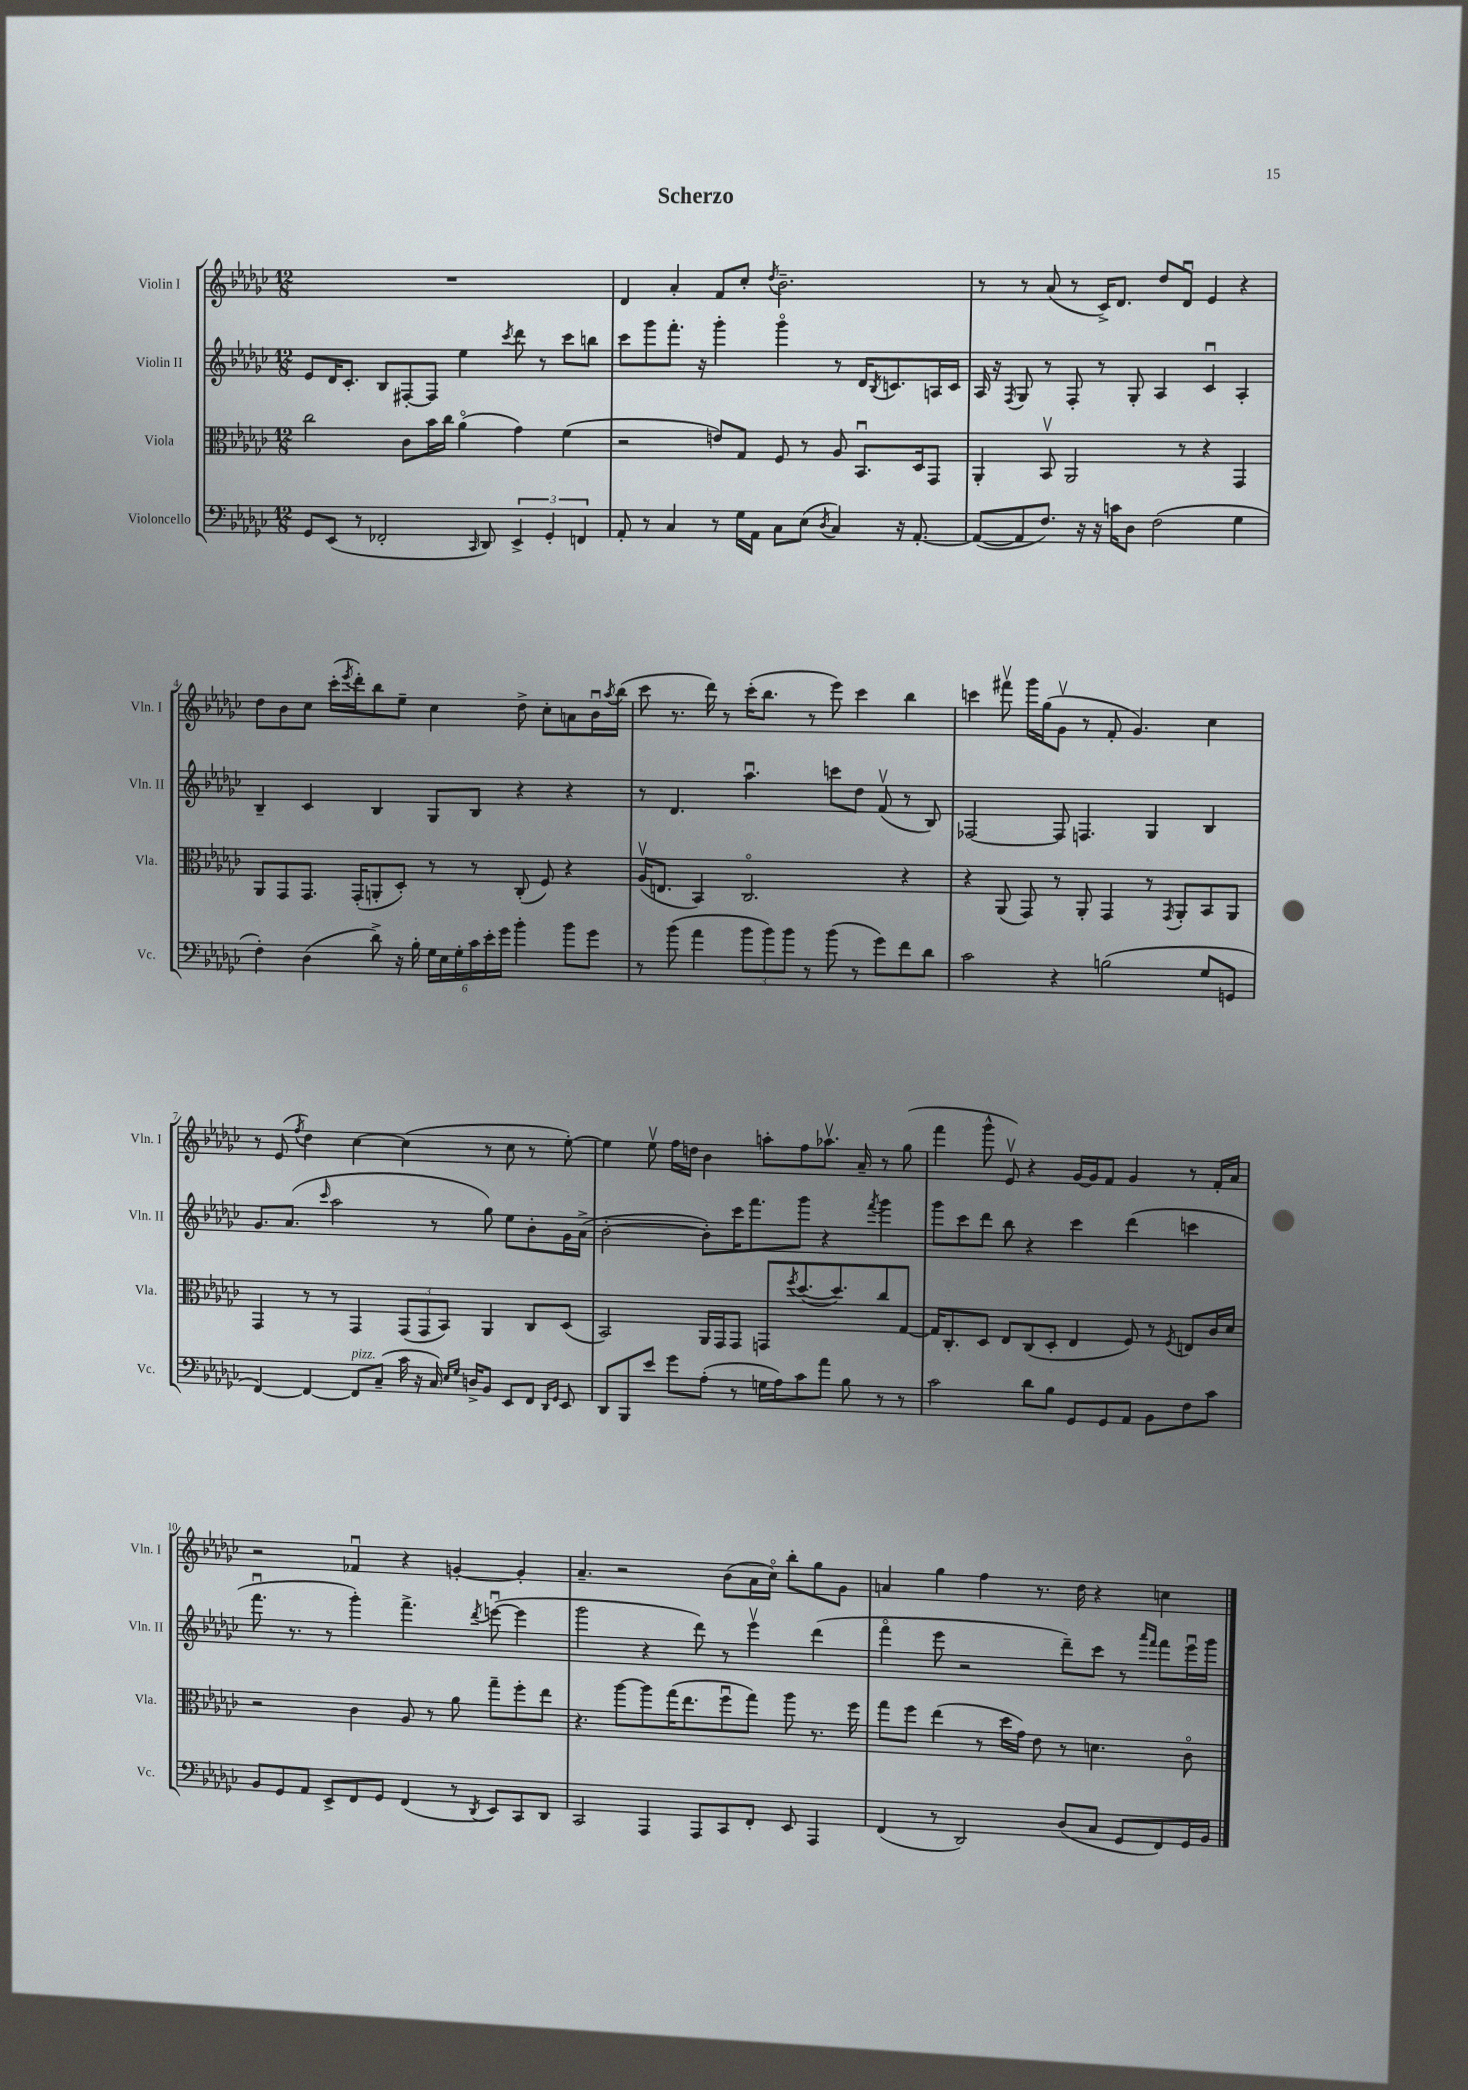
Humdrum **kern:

**kern	**kern	**kern	**kern
*staff4	*staff3	*staff2	*staff1
*clefF4	*clefC3	*clefG2	*clefG2
*k[b-e-a-d-g-c-]	*k[b-e-a-d-g-c-]	*k[b-e-a-d-g-c-]	*k[b-e-a-d-g-c-]
*M12/8	*M12/8	*M12/8	*M12/8
8GG-	2cc-	8e-	1.r
(8EE-	.	16d-	.
.	.	8.c-'	.
8r	.	.	.
2FF-'	.	8B-	.
.	8c-	[8F#'	.
.	16b-	8F#]	.
.	16cc-	.	.
.	(4a-o	4ee-	.
16qqCC-	.	.	.
8DD-)	.	.	.
.	.	8qccc-	.
6EE-^	4g-)	8ddd-	.
.	.	8r	.
6GG-'	.	.	.
.	(4f	8ccc-	.
6FF	.	.	.
.	.	8bb	.
=	=	=	=
8AA-'	2r	8ccc-	4d-
8r	.	8ggg-	.
4C-	.	8.fff'	4a-'
.	.	16r	.
8r	8e)	4ggg-'	8f
16G-	8G-	.	8cc-'
16AA-	.	.	.
.	.	.	8qdd-
8C-	8F	4ggg-o	2.b-~
(8E-	8r	.	.
8qD-	.	.	.
4C-)	8A-	8r	.
.	8.BB-u	16d-	.
.	.	8qB-	.
.	.	8.c	.
16r	.	.	.
[8.AA-'	16D-	.	.
.	8GG-	16A	.
.	.	16c	.
=	=	=	=
(8AA-_	4AA-'	16A-	8r
.	.	16r	.
.	.	8qF	.
8AA-]	.	8G-	8r
8.F)	8BB-v	8r	(8a-
.	2AA-	8F'	8r
16r	.	.	.
16r	.	8r	16c-^)
16c	.	.	8.d-
8D-	.	8G-'	.
(2F	.	4A-	8dd-
.	8r	.	8d-u
.	4r	4c-u	4e-
4G-	4GG-	4A-'	4r
=	=	=	=
4F')	8AA-	4B-~	8dd-
.	8GG-	.	8b-
(4D-	8.GG-	4c-	8cc-
.	.	.	(16ccc-'
.	.	.	8qeee-
.	(16GG-'	.	16ddd-')
8d-^)	8AA'	4B-	8bb-
16r	8D-')	.	8ee-~
16B-'	.	.	.
24G-	8r	8G-	4cc-
24E-	.	.	.
24G-'	.	.	.
24c-	8r	8B-	.
24e-'	.	.	.
24g-	.	.	.
4b-'	(8C-'	4r	8dd-^
.	8F)	.	8cc-'
8b-	4r	4r	8a
8g-	.	.	16b-u
.	.	.	8qaa-
.	.	.	(16bb-
=	=	=	=
8r	(16A-v	8r	8ccc-
.	8.E	.	.
(8b-	.	4.d-	8.r
4a-	4BB-)	.	.
.	.	.	16ddd-)
.	.	.	8r
12b-	2.C-o	4.aa-u	(16ccc-'
.	.	.	8.bb-
12b-)	.	.	.
12b-	.	.	.
8r	.	.	8r
(8b-	.	8ccc	8eee-)
8r	.	8dd-	4ccc-
8g-)	.	(8fv	.
8f	4r	8r	4bb-
8d-	.	8B-)	.
=	=	=	=
2c-	4r	[2F-	4ccc
.	(8AA-	.	8fff#v
.	8GG-)	.	16ggg-
.	.	.	(16gg-
4r	8r	8F-]	8g-v
.	8AA-'	4.F	8r
(2B	4GG-	.	8f'
.	.	.	4.g-)
.	8r	4G-	.
.	8qGG-	.	.
.	8AA-'	.	.
8G-	8BB-	4B-	4cc-
8GG	8AA-	.	.
=	=	=	=
[4FF)	4GG-	8.g-	8r
.	.	.	(8e-
.	.	(8.a-	.
.	.	.	8qff
4FF_	8r	.	4dd-)
.	.	16qqccc-	.
.	8r	2aa-	.
8FF]	4GG-	.	[4cc-
(8C-~	.	.	.
16c-	(12GG-	.	(4cc-]
16r	.	.	.
.	12GG-	.	.
16C-)	.	8r	.
.	12BB-)	.	.
16qqE-	.	.	.
16qqG-	.	.	.
16D^	.	.	.
8BB-	4AA-	8gg-)	8r
8EE-	.	8ee-	8cc-
8FF	8C-	8b-'	8r
16qqDD-	.	.	.
16qqGG-	.	.	.
8EE-	(8D-	16g-	[8ee-')
.	.	(16a-^	.
=	=	=	=
8DD-	2BB-)	[2b-'	4ee-]
8BBB-	.	.	.
8e-	.	.	8ee-v
8g-	.	.	16ff
.	.	.	16dd
(8A-'	16AA-	8b-'])	4b-
.	16GG-	.	.
8r	8GG-	16ccc-	.
.	.	8.fff	.
16G	8GG	.	8aa'
16A-)	.	.	.
.	8qff	.	.
8c-	([8.dd-	8ggg-	8ff
8a-	.	4r	8.aa-v
.	8.dd-])	.	.
8B-	.	.	.
.	.	.	16a-~
.	.	8qfff	.
8r	8cc-	4ggg-	8r
8r	[8G-	.	(8gg-
=	=	=	=
2c-	16G-]	8ggg-	4fff
.	8.C-'	.	.
.	.	8ccc-	.
.	8D-	8ddd-	8ggg-^^
.	8E-	8bb-	8e-v)
8d-	(8C-	4r	4r
8B-	8D-'	.	.
8GG-	4E-	4ccc-	[16g-
.	.	.	16g-]
8GG-	.	.	8f
8AA-	8F)	(4ddd-	4g-
8BB-	8r	.	.
.	8qF	.	.
8F	8E	4ccc	8r
8c-	16c-	.	16f'
.	16d-	.	16a-
=	=	=	=
8BB-	2r	8.fffu	2r
8GG-	.	.	.
.	.	8.r	.
8AA-	.	.	.
8EE-^	.	8r	.
8FF	4c-	4ggg-')	4f-u
8GG-	.	.	.
(4FF	8A-	4.fff^	4r
.	8r	.	.
8r	8a-	.	[4g'
8qDD-	.	8qddd-	.
8EE-)	8gg-~	([8eeeu	.
8CC-	8ff'	4eee]	4g']
8DD-	8ee-	.	.
=	=	=	=
2CC-	4.r	2ggg-	4.a-~
.	[8aa-	.	2r
4AAA-	8aa-]	4r	.
.	(16gg-	.	.
.	8.ee-	.	.
8AAA-	.	8ddd-)	.
8CC-	8ffu	8r	(8b-
8FF'	8gg-)	4eee-v	16a-
.	.	.	16cc-o)
8EE-	8aa-	.	8bb-'
4AAA-	8.r	(4ddd-	8gg-
.	.	.	8g-
.	16ff	.	.
=	=	=	=
(4FF	8gg-	4fffo	4a
.	8ff	.	.
8r	(4ee-	8eee-	4gg-
2DD-)	.	2r	.
.	8r	.	4ff
.	16dd-	.	.
.	16g-)	.	.
.	8e-	.	8.r
(8D-	8r	8ddd-~)	.
.	.	.	16dd-
8C-	4.d	8ccc-	4r
8GG-	.	8r	.
.	.	16qqaaa-	.
.	.	16qqfff	.
8FF)	.	8fff	4cc
16GG-	8c-o	16eee-u	.
16BB-	.	16ggg-	.
==	==	==	==
*-	*-	*-	*-
